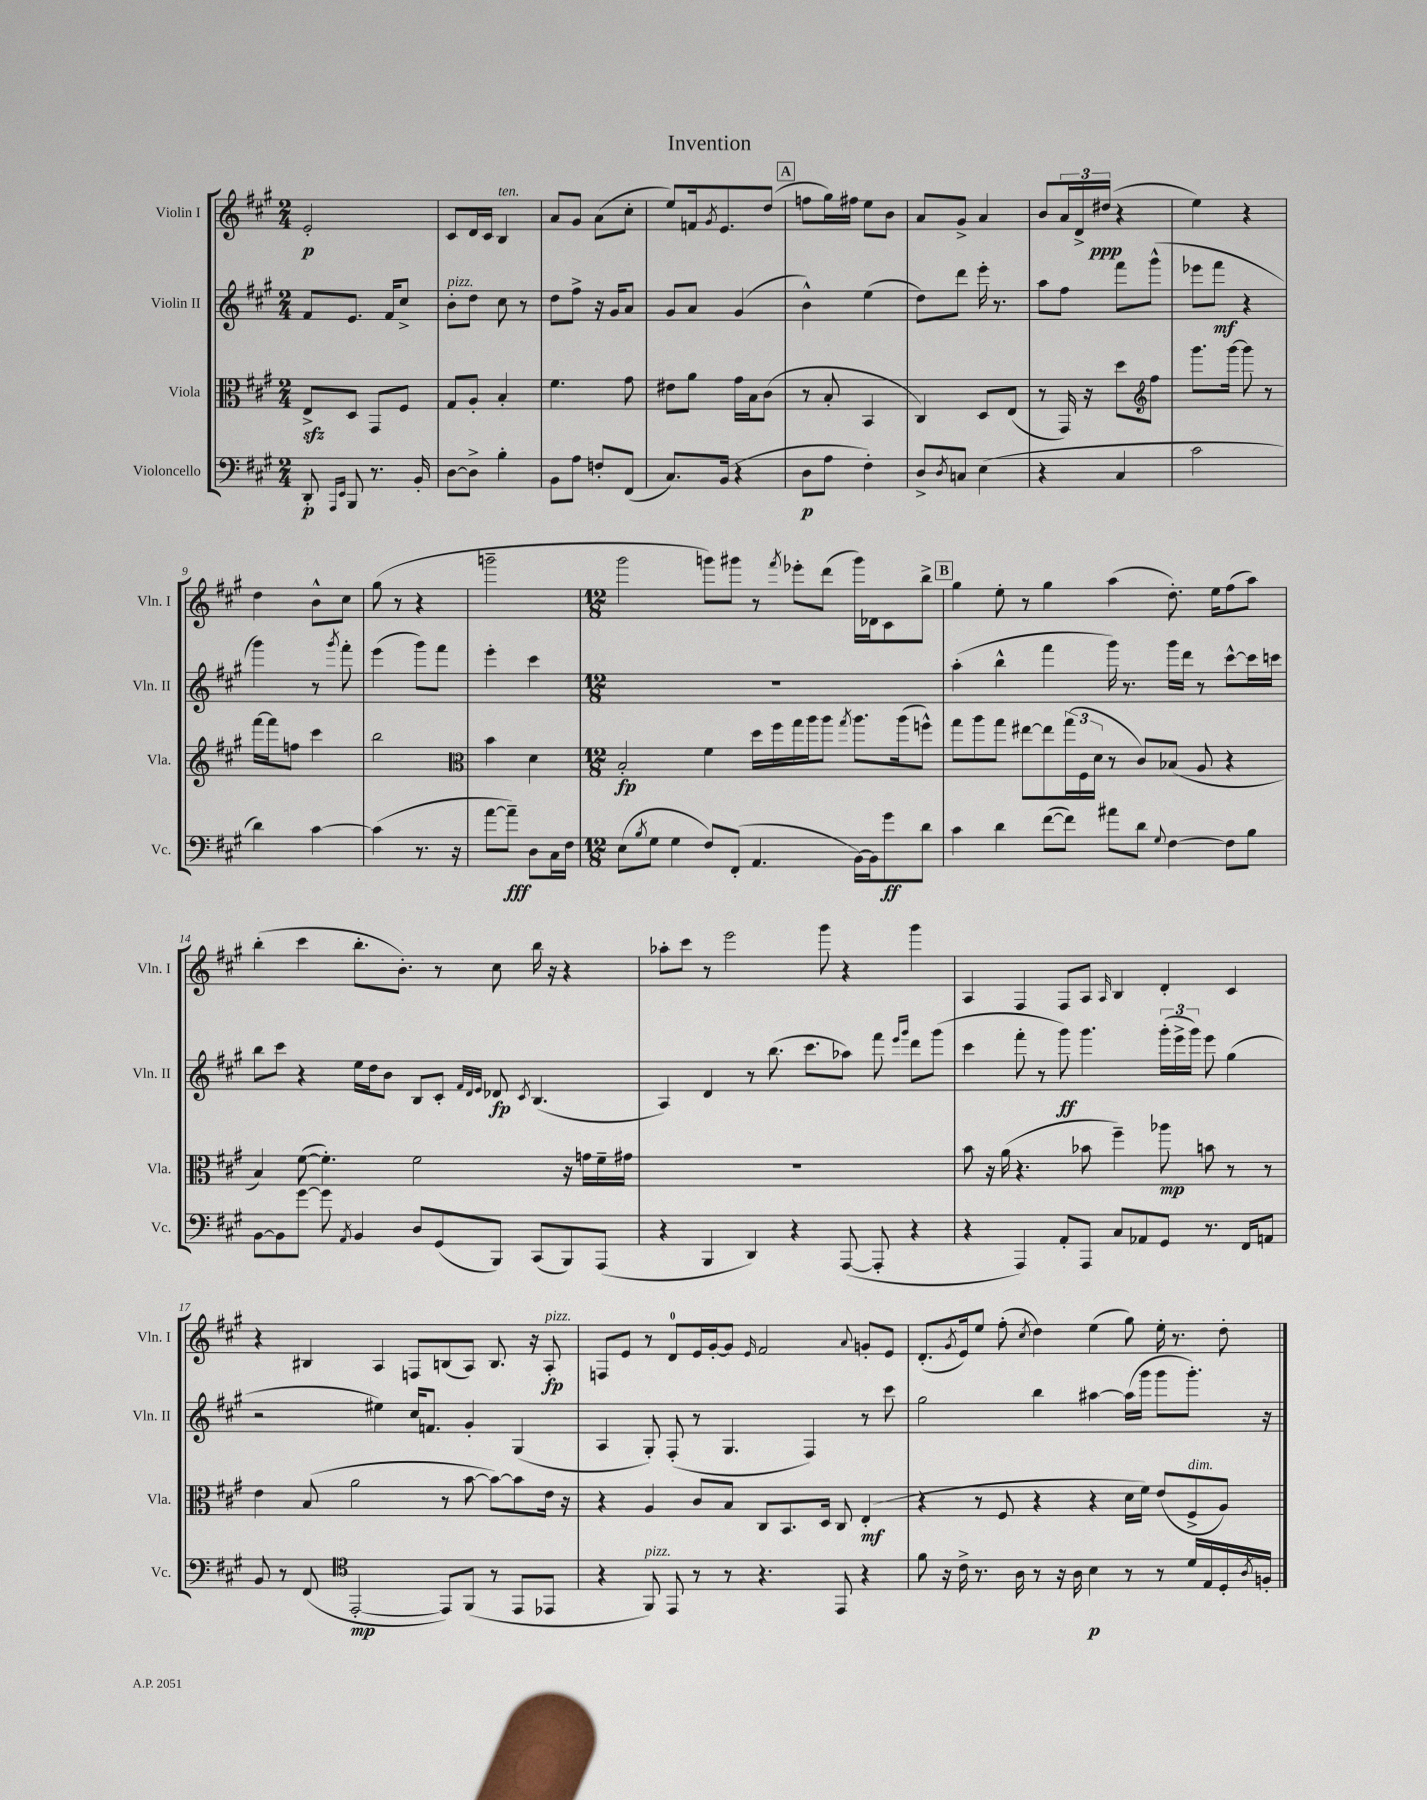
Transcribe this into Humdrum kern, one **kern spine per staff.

**kern	**kern	**kern	**kern
*staff4	*staff3	*staff2	*staff1
*clefF4	*clefC3	*clefG2	*clefG2
*k[f#c#g#]	*k[f#c#g#]	*k[f#c#g#]	*k[f#c#g#]
*M2/4	*M2/4	*M2/4	*M2/4
8DD'	8E^	8f#	2e'
16qqAAA	.	.	.
16qqEE	.	.	.
8BBB	8D	8.e	.
8.r	8GG#	.	.
.	.	16f#	.
.	8F#	8cc#^	.
16BB'	.	.	.
=	=	=	=
[8D	8G#	8b'	8c#
8D^]	8A'	8dd	16d
.	.	.	16c#
4B'	4B'	8cc#	4B
.	.	8r	.
=	=	=	=
8BB	4.f#	8dd	8a
8A	.	8ff#^	8g#
8F'	.	16r	(8a
.	.	16g#	.
(8FF#	8g#	8a	8cc#'
=	=	=	=
8.C#)	8e#	8g#	8ee)
.	8a	8a	16f
.	.	.	8qg#
(16BB	.	.	8.e
4r	16g#	(4g#	.
.	16B	.	.
.	(8c#	.	(8dd
=	=	=	=
8D	8r	4b^^)	8ff
8A	8B'	.	16gg#)
.	.	.	16ff#
4F#')	4BB	(4ee	8ee
.	.	.	8b
=	=	=	=
8D^	4C#)	8dd)	8a
8qD	.	.	.
8C	.	8ddd	8g#^
(4E	8D	16eee'	4a
.	.	8.r	.
.	(8E	.	.
=	=	=	=
4r	8r	8aa	8b
.	16GG#)	8ff#	24a
.	.	.	24d^
.	16r	.	.
.	.	.	(24dd#
4C#	8dd	8fff#	4r
.	8ff#	(8ggg#^^	.
=	=	=	=
*	*clefG2	*	*
2c#	8.ggg#	8eee-	4ee)
.	.	8fff#	.
.	[16ggg#	.	.
.	8ggg#]	4r	4r
.	8r	.	.
=	=	=	=
4d)	[16fff#	4ggg#)	4dd
.	16fff#]	.	.
.	8ff	.	.
[4c#	4ccc#	8r	8b^^
.	.	8qggg#	.
.	.	8fff#'	8cc#
=	=	=	=
(4c#]	2bb	(4eee	(8gg#
.	.	.	8r
8.r	.	8ggg#)	4r
.	.	8fff#	.
16r	.	.	.
=	=	=	=
*	*clefC3	*	*
[8a	4b	4eee'	2ggg~
8a~])	.	.	.
8D	4d	4ccc#	.
16C#	.	.	.
16F#	.	.	.
=	=	=	=
*M12/8	*M12/8	*M12/8	*M12/8
(8E	2B'	1.r	2ggg#
8qB	.	.	.
8G#	.	.	.
4G#	.	.	.
8F#)	4f#	.	8ggg)
(8FF#'	.	.	8ggg#
4.AA	16dd	.	8r
.	16ff#	.	.
.	.	.	8qfff#
.	16gg#	.	8eee-'
.	16aa	.	.
.	8aa	.	(8ddd
.	8qgg#	.	.
[16BB)	8.aa	.	16ggg#)
16BB]	.	.	16d-
8g#	.	.	8c#
.	(16aa	.	.
8d	8ff^^)	.	8bb^
=	=	=	=
4c#	8gg#	(4aa'	4gg#
.	8aa	.	.
4d	8gg#	4bb^^	8ee'
.	[8ee#	.	8r
([8f#	8ee#]	4fff#	4gg#
8f#])	(24gg#	.	.
.	24F#	.	.
.	24d	.	.
8a#	8r	16ggg#)	(4aa
.	.	8.r	.
8d	8c#)	.	.
8qqG#	.	.	.
[4F#	(8B-	16ggg#	8.dd')
.	.	16ddd	.
.	8A	8r	.
.	.	.	16ee
8F#]	4r	[8ccc#^^	(8ff#
8B	.	16ccc#]	8aa)
.	.	16ccc	.
=	=	=	=
[8BB	4B)	8bb	(4bb'
8BB]	.	8ccc#	.
[8g#	([8f#	4r	4ccc#
8g#]	4.f#'])	.	.
8qAA	.	.	.
4BB	.	16ee	8.bb'
.	.	16dd	.
.	.	8b	.
.	.	.	8.b')
8D	2f#	8B	.
(8GG#	.	8c#'	8r
.	.	32qqf#	.
.	.	32qqd	.
.	.	32qqe	.
8BBB)	.	8d-	8cc#
.	.	8qc#	.
(8CC#	.	(4.B	16bb
.	.	.	16r
8BBB)	16r	.	4r
.	16g	.	.
(8AAA	16f#~	.	.
.	16g#	.	.
=	=	=	=
4r	1.r	4A)	8aa-'
.	.	.	8ccc#
4BBB	.	4d	8r
.	.	.	2eee
4DD)	.	8r	.
.	.	(8.bb	.
4r	.	.	.
.	.	8.ccc#	.
.	.	.	8ggg#
([8AAA	.	8aa-)	4r
8AAA']	.	8fff#	.
.	.	16qqeee	.
.	.	16qqggg#	.
4r	.	8ddd	4ggg#
.	.	(8ggg#	.
=	=	=	=
4r	8b	4ccc#	4A
.	16r	.	.
.	(16a	.	.
4AAA)	4.r	8fff#'	4F#
.	.	8r	.
8AA'	.	8ggg#)	8F#
8AAA	8b-	4.ggg#	8A
.	.	.	16qqA
8C#	4ff#~)	.	4B
8AA-	.	.	.
8GG#	8aa-	(24ggg#'	4d'
.	.	24eee^	.
.	.	24ggg#)	.
8.r	8b	8eee	.
.	8r	(4gg#	4c#
16FF#	.	.	.
8AA	8r	.	.
=	=	=	=
8BB	4e	2r	4r
8r	.	.	.
(8FF#	(8B	.	4B#
*clefC4	*	*	*
[2EE'	2a	.	.
.	.	4ee#)	4A
.	.	16cc#	8F
.	.	8.f	.
8EE])	8r	.	(8B
(8FF#	[8b	4g#'	8A)
8r	8b_)	.	8.B
8EE	8b]	(4G#	.
.	.	.	16r
8EE-	16e	.	8A'
.	16r	.	.
=	=	=	=
4r	4r	4A	8F
.	.	.	8e
8FF#)	4A	8G#')	8r
8EE	.	(8F#'	8d
8r	8c#	8r	16e
.	.	.	[16g#'
8r	8B	4.G#	8g#]
.	.	.	16qqe
4.r	8C#	.	2f#
.	8.BB	.	.
.	.	4F#)	.
.	16D	.	.
8EE	8C#	.	.
.	.	.	8qqa
4r	(4E'	8r	8g'
.	.	8ccc#	8e
=	=	=	=
8f#	4r	2gg#	(8.d'
16r	.	.	.
.	.	.	8qg#
16c#^	.	.	16e)
8.r	8r	.	8ee
.	8F#	.	(8ff#'
16A	.	.	.
.	.	.	8qcc#
8r	4r	4bb	4dd)
16r	.	.	.
16A	.	.	.
4B	4r	[4aa#	(4ee
8r	16d	(16aa#]	8gg#)
.	16f#)	16ggg#	.
8r	(8e	8ggg#	16ee'
.	.	.	8.r
16d	8F#^	8.ggg#')	.
16E	.	.	.
16D'	8A)	.	8dd'
8qA	.	.	.
16F'	.	16r	.
==	==	==	==
*-	*-	*-	*-
